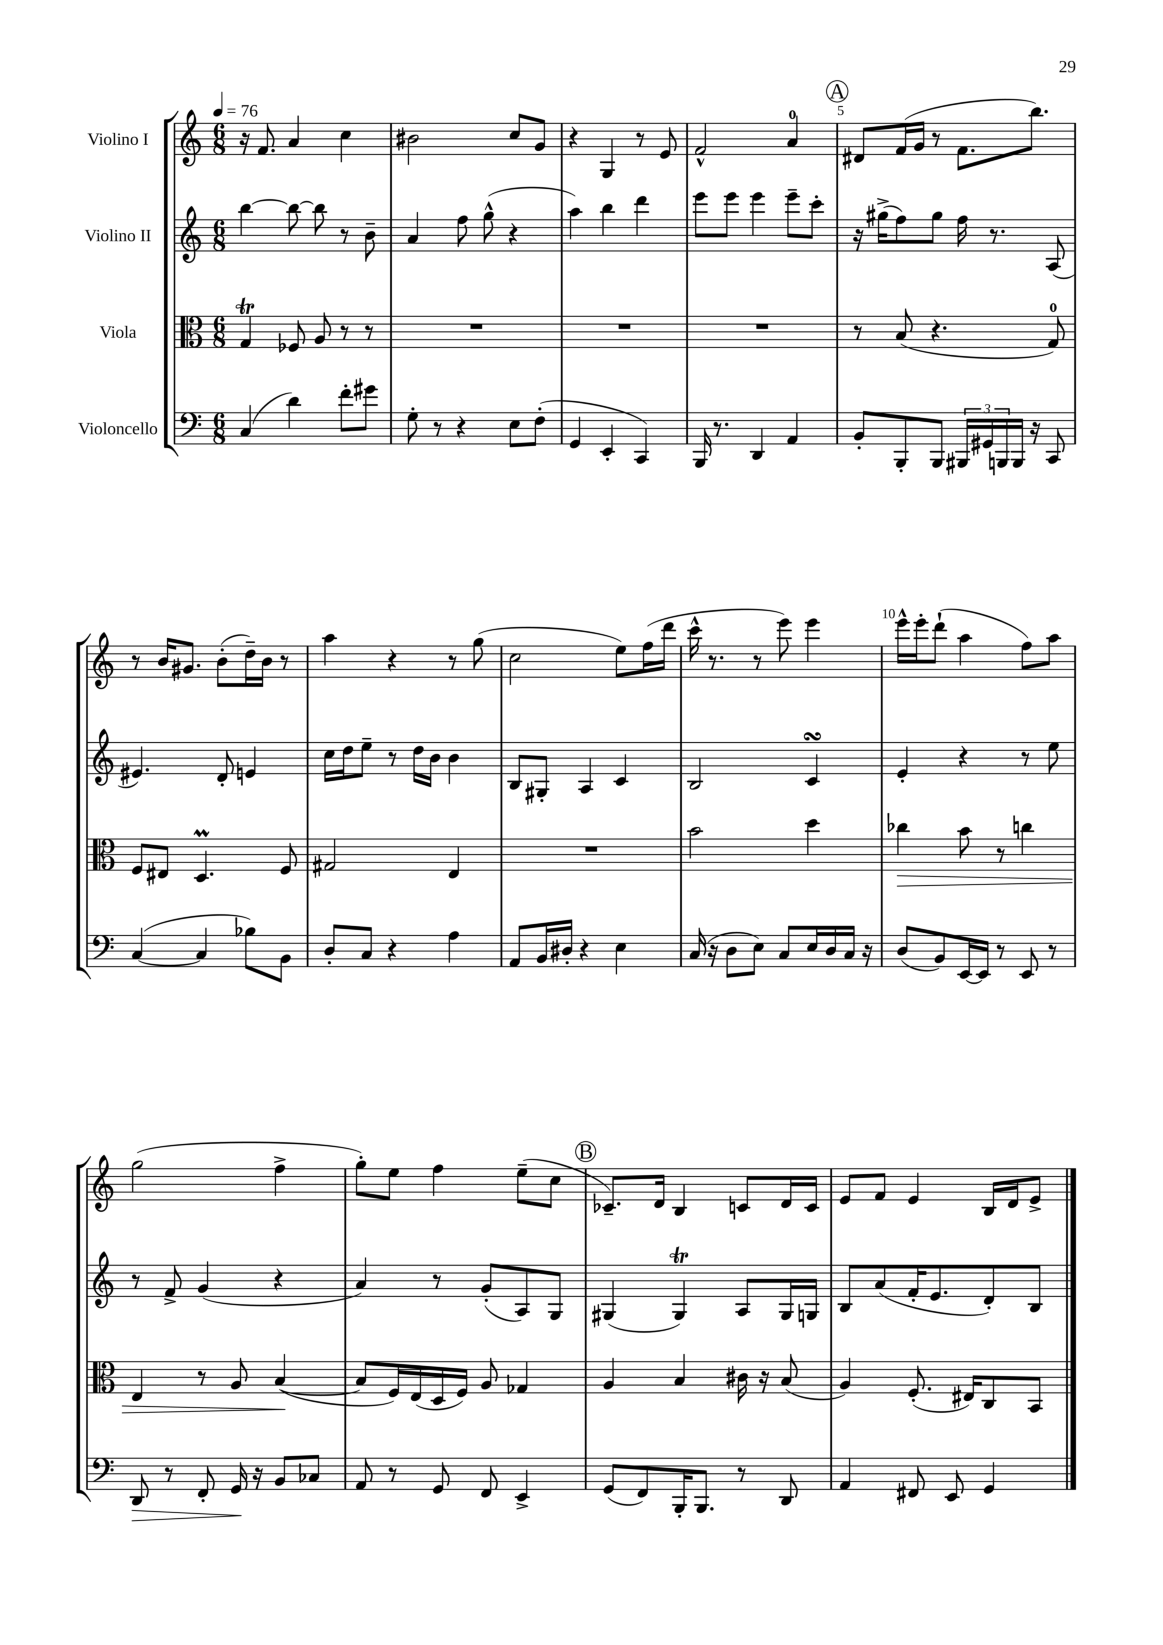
<<
\new StaffGroup <<
\new Staff = "s0" \with { instrumentName = "Violino I" } {
    \clef treble \key c \major \numericTimeSignature \time 6/8 \tempo 4 = 76
    r16 f'8. a'4 c''4 |
    bis'2 c''8 g'8 |
    r4 g4 r8 e'8 |
    f'2-^ a'4-0 |
    \mark \markup { \circle "A" } dis'8 f'16( g'16 r8 f'8. b''8.) |
    r8 b'16 gis'8. b'8-.( d''16--) b'16 r8 |
    a''4 r4 r8 g''8( |
    c''2 e''8) f''16( d'''16 |
    c'''16-^ r8. r8 e'''8) e'''4 |
    e'''16-^ e'''16-. d'''8-!( a''4 f''8) a''8 |
    g''2( f''4-> |
    g''8-.) e''8 f''4 e''8--( c''8 |
    \mark \markup { \circle "B" } ces'8.--) d'16 b4 c'8 d'16 c'16 |
    e'8 f'8 e'4 b16 d'16 e'8-> \bar "|." |
}
\new Staff = "s1" \with { instrumentName = "Violino II" } {
    \clef treble \key c \major \numericTimeSignature \time 6/8
    b''4~ b''8~ b''8 r8 b'8-- |
    a'4 f''8 g''8-^( r4 |
    a''4) b''4 d'''4 |
    e'''8 e'''8 e'''4 e'''8-- c'''8-. |
    \mark \markup { \circle "A" } r16 gis''16->( f''8) gis''8 f''16 r8. a8( |
    eis'4.) d'8-. e'4 |
    c''16 d''16 e''8-- r8 d''16 b'16 b'4 |
    b8 gis8-. a4 c'4 |
    b2 c'4\turn |
    e'4-. r4 r8 e''8 |
    r8 f'8-> g'4( r4 |
    a'4) r8 g'8-.( a8) g8 |
    \mark \markup { \circle "B" } gis4( gis4\trill) a8 gis16 g16 |
    b8 a'8( f'16-. e'8. d'8-.) b8 \bar "|." |
}
\new Staff = "s2" \with { instrumentName = "Viola" } {
    \clef alto \key c \major \numericTimeSignature \time 6/8
    g4\trill fes8 a8 r8 r8 |
    R2. |
    R2. |
    R2. |
    \mark \markup { \circle "A" } r8 b8( r4. g8-0) |
    f8 eis8 d4.\prall f8 |
    gis2 e4 |
    R2. |
    b'2 d''4 |
    ces''4\> b'8 r8 c''4 |
    e4 r8 a8 b4~\!( |
    b8 f16) e16( d16 f16) a8 ges4 |
    \mark \markup { \circle "B" } a4 b4 cis'16 r16 b8( |
    a4) f8.-.( eis16) c8 b,8 \bar "|." |
}
\new Staff = "s3" \with { instrumentName = "Violoncello" } {
    \clef bass \key c \major \numericTimeSignature \time 6/8
    c4( d'4) f'8-. gis'8 |
    g8-. r8 r4 e8 f8-.( |
    g,4 e,4-. c,4) |
    b,,16 r8. d,4 a,4 |
    \mark \markup { \circle "A" } b,8-. b,,8-. b,,8 \tuplet 3/2 { bis,,16 gis,16 b,,16 } b,,16 r16 c,8 |
    c4~( c4 bes8) b,8 |
    d8-. c8 r4 a4 |
    a,8 b,16 dis16-. r4 e4 |
    c16( r16 d8 e8) c8 e16 d16 c16 r16 |
    d8( b,8) e,16~ e,16 r8 e,8 r8 |
    d,8\> r8 f,8-. g,16\! r16 b,8 ces8 |
    a,8 r8 g,8 f,8 e,4-> |
    \mark \markup { \circle "B" } g,8( f,8) b,,16-. b,,8. r8 d,8 |
    a,4 fis,8 e,8 g,4 \bar "|." |
}
>>
>>
\layout { \context { \Score \override BarNumber.break-visibility = ##(#f #t #t) barNumberVisibility = #(every-nth-bar-number-visible 5) } }
